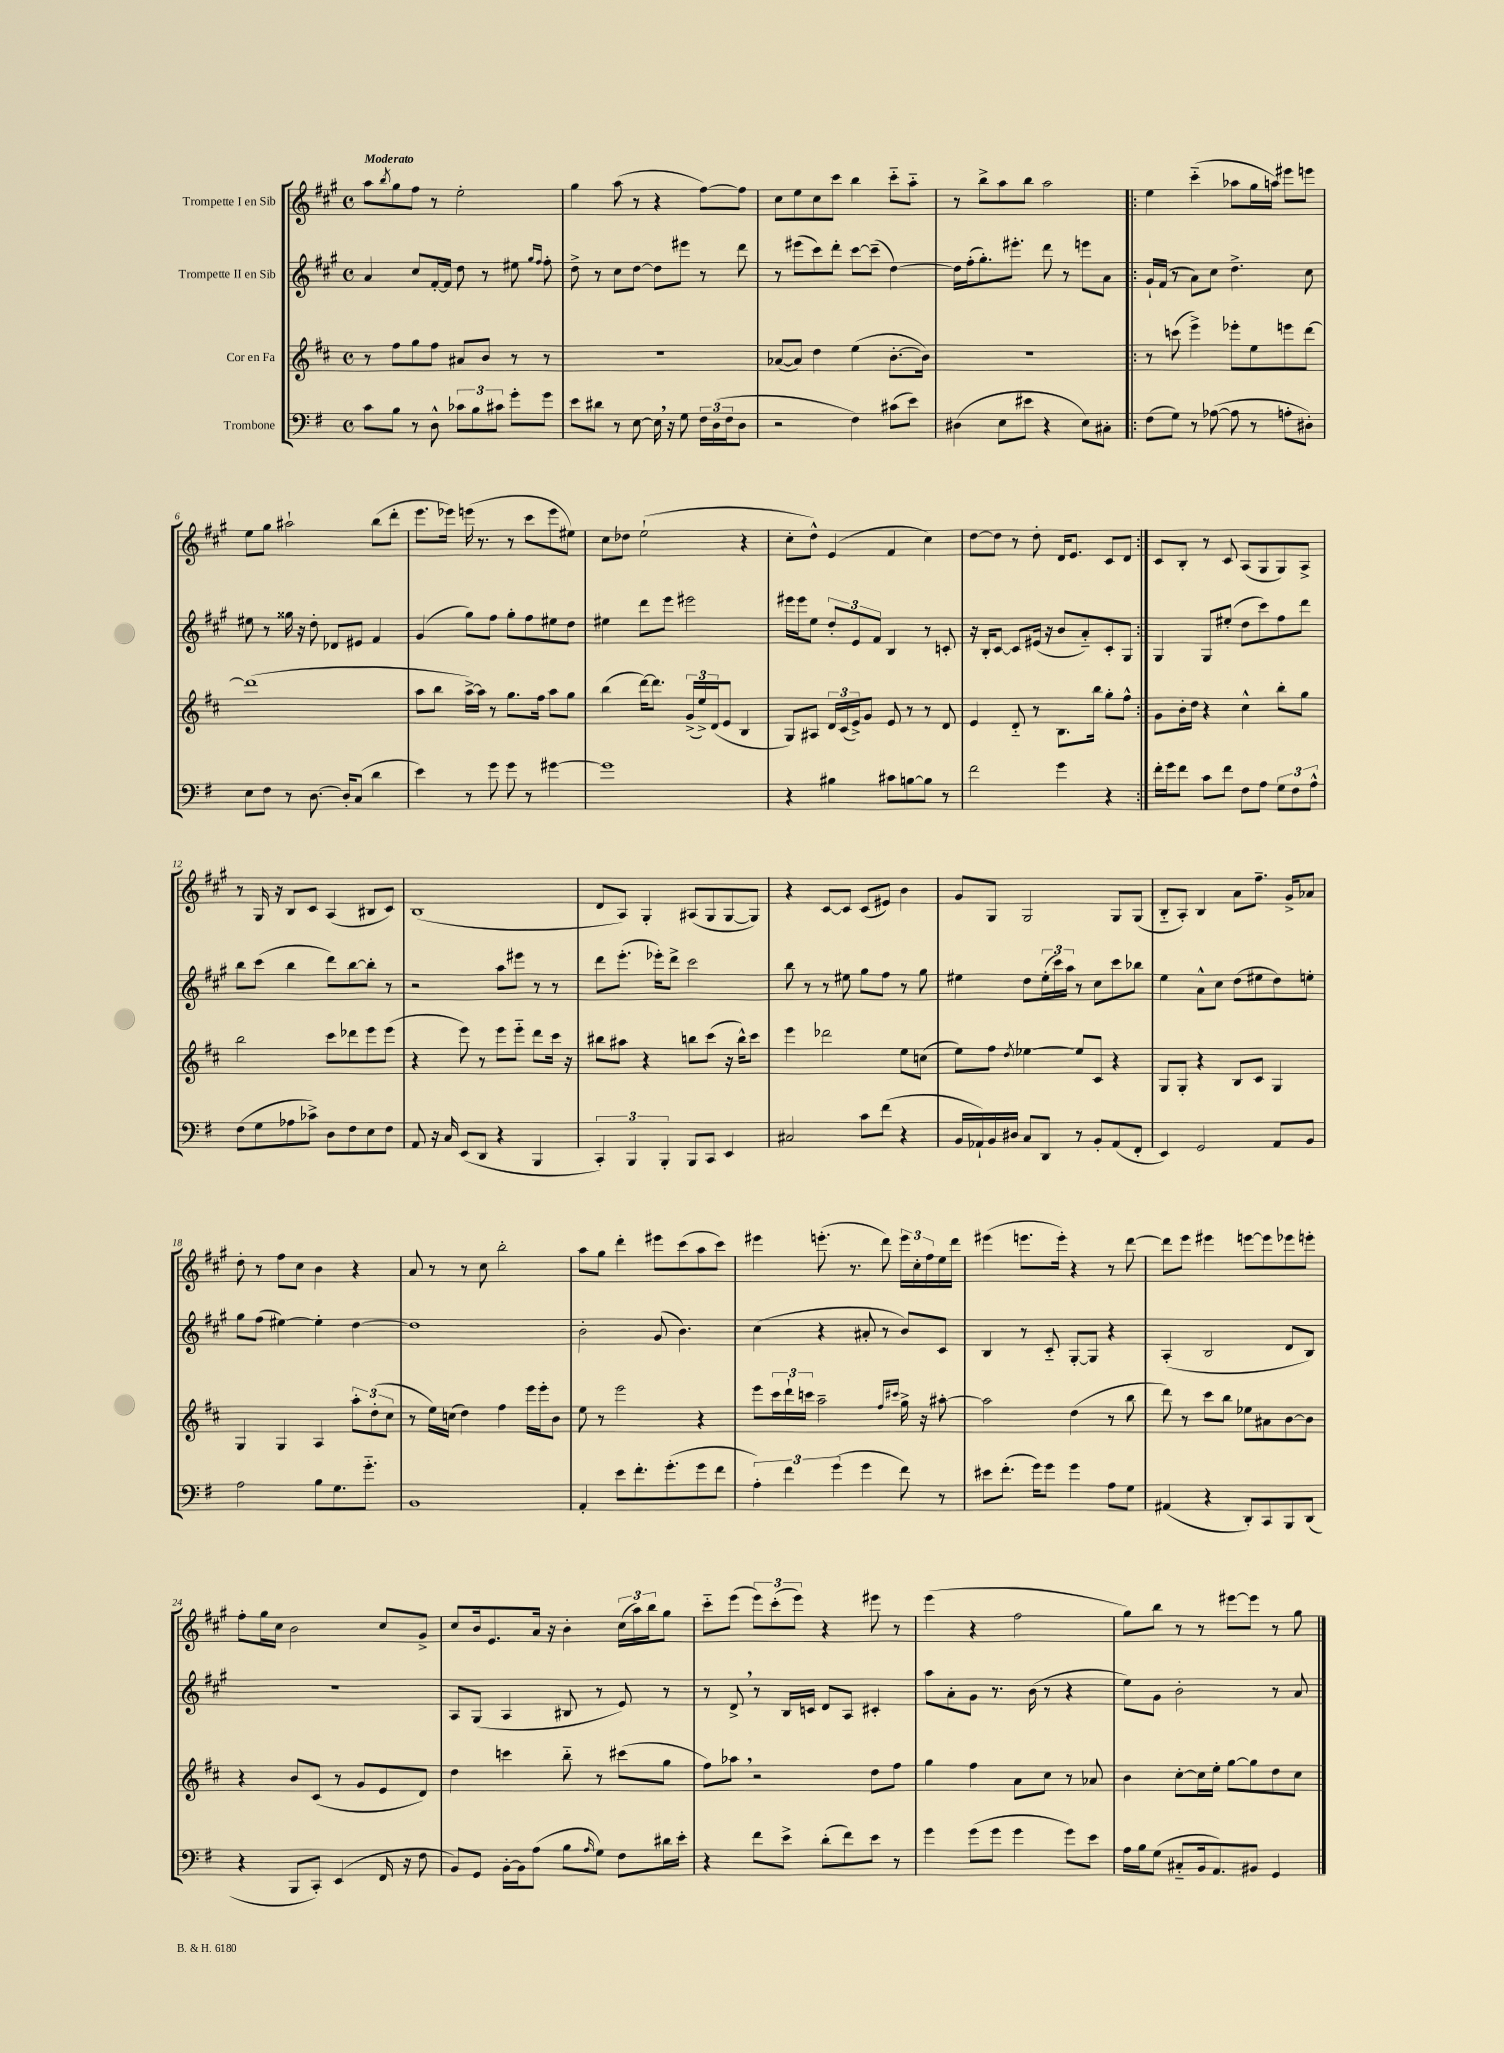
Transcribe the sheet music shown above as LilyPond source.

<<
\new StaffGroup <<
\new Staff = "s0" \with { instrumentName = "Trompette I en Sib" } {
    \clef treble \key a \major \defaultTimeSignature \time 4/4 \tempo "Moderato"
    a''8 \acciaccatura { b''8 } gis''8 fis''8 r8 e''2-. |
    gis''4 a''8( r8 r4 fis''8~) fis''8 |
    cis''8 e''8 cis''8 cis'''8 b''4 cis'''8-_ a''8-_ |
    r8 b''8-> a''8 b''8 a''2 |
    \repeat volta 2 { e''4 cis'''4-_( aes''8 gis''16 a''16) eis'''8 e'''8 |
    e''8 gis''8 ais''2-! b''8( d'''8-. |
    e'''8. ees'''16) e'''16( r8. r8 cis'''8 e'''8 eis''8) |
    cis''8 des''8 e''2-!( r4 |
    cis''8-. d''8-^) e'4( fis'4 cis''4) |
    d''8~ d''8 r8 d''8-. d'16 e'8. cis'8 d'8 | }
    cis'8 b8-. r8 cis'8 a8( gis8 gis8) a8-> |
    r8 gis16 r16 b8 cis'8 a4( bis8 cis'8) |
    b1( |
    d'8 a8) gis4-. ais8( gis8 gis8~ gis8) |
    r4 cis'8~ cis'8 cis'8( eis'8) b'4 |
    gis'8 gis8 gis2 gis8 gis8( |
    b8-_ a8-.) b4 a'8 fis''8.-- gis'16-> aes'8 |
    d''8-. r8 fis''8 cis''8 b'4 r4 |
    a'8 r8 r8 cis''8 b''2-. |
    a''8 gis''8 d'''4-. eis'''8 cis'''8( a''8 cis'''8) |
    eis'''4 e'''8.-.( r8. d'''8) \tuplet 3/2 { e'''16 cis''16-. fis''16 } e''16 d'''16 |
    eis'''4( e'''8. e'''16-.) r4 r8 d'''8~ |
    d'''8 e'''8 eis'''4 e'''8~ e'''8 ees'''8 e'''8-. |
    fis''8-. gis''16 cis''16 b'2 cis''8 gis'8-> |
    cis''8 b'16 e'8. a'16 r16 b'4-. \tuplet 3/2 { cis''16( a''16) b''16 } gis''8 |
    cis'''8-_ e'''8( \tuplet 3/2 { e'''8) cis'''8-.( e'''8) } r4 eis'''8 r8 |
    e'''4( r4 fis''2 |
    gis''8) b''8 r8 r8 eis'''8~ eis'''8 r8 gis''8 \bar "|." |
}
\new Staff = "s1" \with { instrumentName = "Trompette II en Sib" } {
    \clef treble \key a \major \defaultTimeSignature \time 4/4
    a'4 cis''8 fis'16~-. fis'16 d''8 r8 eis''8 \grace { gis''16 fis''16 } fis''8-. |
    d''8-> r8 cis''8 d''8~ d''8 eis'''8 r8 d'''8 |
    r8 eis'''8( cis'''8) d'''8-. cis'''8~ cis'''8--( d''4~) |
    d''16 fis''16-.( gis''8.-.) eis'''8.-. d'''8 r8 e'''8 a'8 |
    \repeat volta 2 { gis'16-! fis'16( r8 a'8) cis''8 d''4.-> cis''8 |
    eis''8 r8 gisis''16 r16 d''8-. des'8 eis'8 fis'4 |
    gis'4( gis''8) fis''8 gis''8-. fis''8 eis''8 d''8 |
    eis''4 d'''8 e'''8 eis'''2 |
    eis'''16 eis'''16 e''8 \tuplet 3/2 { d''8-. e'8 fis'8 } b4 r8 c'8-. |
    r16 b16-. cis'8~ cis'8 eis'16( r16 b'8 a'8-_) cis'8-. gis8 | }
    gis4 gis8 eis''8-.( d''8 cis'''8) fis''8 d'''8 |
    b''8 cis'''8( b''4 d'''8) b''8~ b''8-. r8 |
    r2 a''8 eis'''8 r8 r8 |
    d'''8 e'''8.-.( ees'''16-.) d'''8-> cis'''2 |
    b''8 r8 r8 eis''8 gis''8 fis''8 r8 gis''8 |
    eis''4 d''8 \tuplet 3/2 { eis''16-.( cis'''16) a''16 } r8 cis''8 cis'''8 bes''8 |
    e''4 a'8-^ cis''8 d''8( eis''8 d''8) e''8-. |
    gis''8 fis''8( eis''4~) eis''4-. d''4~ |
    d''1 |
    b'2-. gis'8( b'4.) |
    cis''4( r4 ais'8-. r8 b'8) cis'8 |
    b4 r8 cis'8-_ gis8~-. gis8 r4 |
    a4-.( b2 d'8 b8) |
    R1 |
    a8 gis8( a4 bis8 r8 e'8) r8 |
    r8 d'8-> \breathe r8 b16 c'16 d'8 a8 cis'4-. |
    a''8 a'8-. gis'8 r8. b'16( r8 r4 |
    e''8) gis'8 b'2-. r8 a'8 \bar "|." |
}
\new Staff = "s2" \with { instrumentName = "Cor en Fa" } {
    \clef treble \key d \major \defaultTimeSignature \time 4/4
    r8 fis''8 g''8 fis''8 ais'8 b'8 r8 r8 |
    r1 |
    aes'8~( aes'8) d''4 e''4( b'8.~-. b'16) |
    r1 |
    \repeat volta 2 { r8 c'''8( e'''4->) ees'''8-. e''8 e'''8 d'''8~ |
    d'''1( |
    a''8 b''8 a''16~->) a''16 r8 g''8. fis''16 a''8 g''8 |
    b''4( d'''16~) d'''8. \tuplet 3/2 { g'16->( e''16->) d'16( } e'8 b4 |
    g8) ais8 \tuplet 3/2 { d'16 cis'16( e'16->) } g'8 e'8 r8 r8 d'8 |
    e'4 d'8-_ r8 b8. b''16 g''8-. fis''8-^ | }
    g'8 b'16-. d''16 r4 cis''4-^ b''8-. g''8 |
    b''2 cis'''8 des'''8 e'''8 e'''8( |
    r4 e'''8) r8 e'''8 e'''8-_ d'''8 cis'''16 r16 |
    bis''8 ais''8 r4 b''8 cis'''8( r16 b''16-^) cis'''8 |
    e'''4 des'''2 e''8 c''8( |
    e''8) fis''8 \acciaccatura { d''8 } ees''4~ ees''8 cis'8 r4 |
    g8 g8-. r4 b8 cis'8 g4 |
    g4 g4 a4 \tuplet 3/2 { a''8-. d''8-.( cis''8 } |
    r8 e''16) c''16( d''4) fis''4 e'''16 e'''16-. b'8 |
    e''8 r8 e'''2 r4 |
    e'''8 \tuplet 3/2 { cis'''16 d'''16-! c'''16 } a''2-- \grace { fis''16 cis'''16 } g''16-> r16 ais''8~-. |
    ais''2 d''4( r8 b''8 |
    d'''8) r8 cis'''8 b''8 ees''8 ais'8 b'8~ b'8 |
    r4 b'8 cis'8( r8 g'8 e'8 d'8) |
    d''4 c'''4 b''8-_ r8 cis'''8( g''8 |
    fis''8) aes''8 \breathe r2 d''8 fis''8 |
    g''4 fis''4 a'8 cis''8 r8 aes'8 |
    b'4 cis''8~-. cis''16 e''16-. g''8~ g''8 d''8 cis''8 \bar "|." |
}
\new Staff = "s3" \with { instrumentName = "Trombone" } {
    \clef bass \key g \major \defaultTimeSignature \time 4/4
    c'8 b8 r8 d8-^ \tuplet 3/2 { ces'8 b8 cis'8 } g'8-. g'8 |
    e'8 dis'8 r8 e8~ e16 \breathe r16 g8 \tuplet 3/2 { fis16 d16( fis16 } d8 |
    r2 fis4) cis'8( e'8) |
    dis4( e8 eis'8 r4 e8) cis8-. |
    \repeat volta 2 { fis8( g8) r8 aes8~( aes8 r8 a8-. dis8-.) |
    e8 fis8 r8 d8.~ d16-. c8( d'4 |
    e'4) r8 g'8 g'8 r8 gis'4~ |
    gis'1 |
    r4 bis4 cis'8 b8~ b8 r8 |
    fis'2 g'4 r4 | }
    fis'16-. g'16 fis'8 c'8 fis'8 fis8 a8 \tuplet 3/2 { g8 fis8 a8-^ } |
    fis8( g8 aes8 ces'8->) d8 fis8 e8 fis8 |
    a,8 r16 c16 e,8( d,8 r4 b,,4 |
    \tuplet 3/2 { c,4-.) b,,4 b,,4-. } b,,8 c,8 e,4 |
    cis2 c'8 fis'8( r4 |
    b,16 aes,16-!) b,16 dis16 c8 d,8 r8 b,8-. aes,8( fis,8-. |
    e,4) g,2 a,8 b,8 |
    a2 b8 g8. g'8.-_ |
    b,1 |
    a,4-. e'8 fis'8.-. g'8.-.( g'8 fis'8 |
    \tuplet 3/2 { a4-.) fis'4 g'4( } g'4 fis'8) r8 |
    eis'8 fis'8.-.( g'16) g'8 g'4 a8 g8 |
    ais,4( r4 d,8-.) c,8 b,,8 d,8( |
    r4 b,,8 c,8-.) e,4( fis,16 r16 fis8 |
    b,8) g,8 b,16~-. b,16 a8( b8 \grace { a16 } g8) fis8 dis'16 e'16-. |
    r4 fis'8 e'8-> d'8-.( fis'8) e'8 r8 |
    g'4 g'8( g'8 g'4 g'8) e'8 |
    a16 b16 g8( cis8-_ b,16 a,8.) bis,8 g,4 \bar "|." |
}
>>
>>
